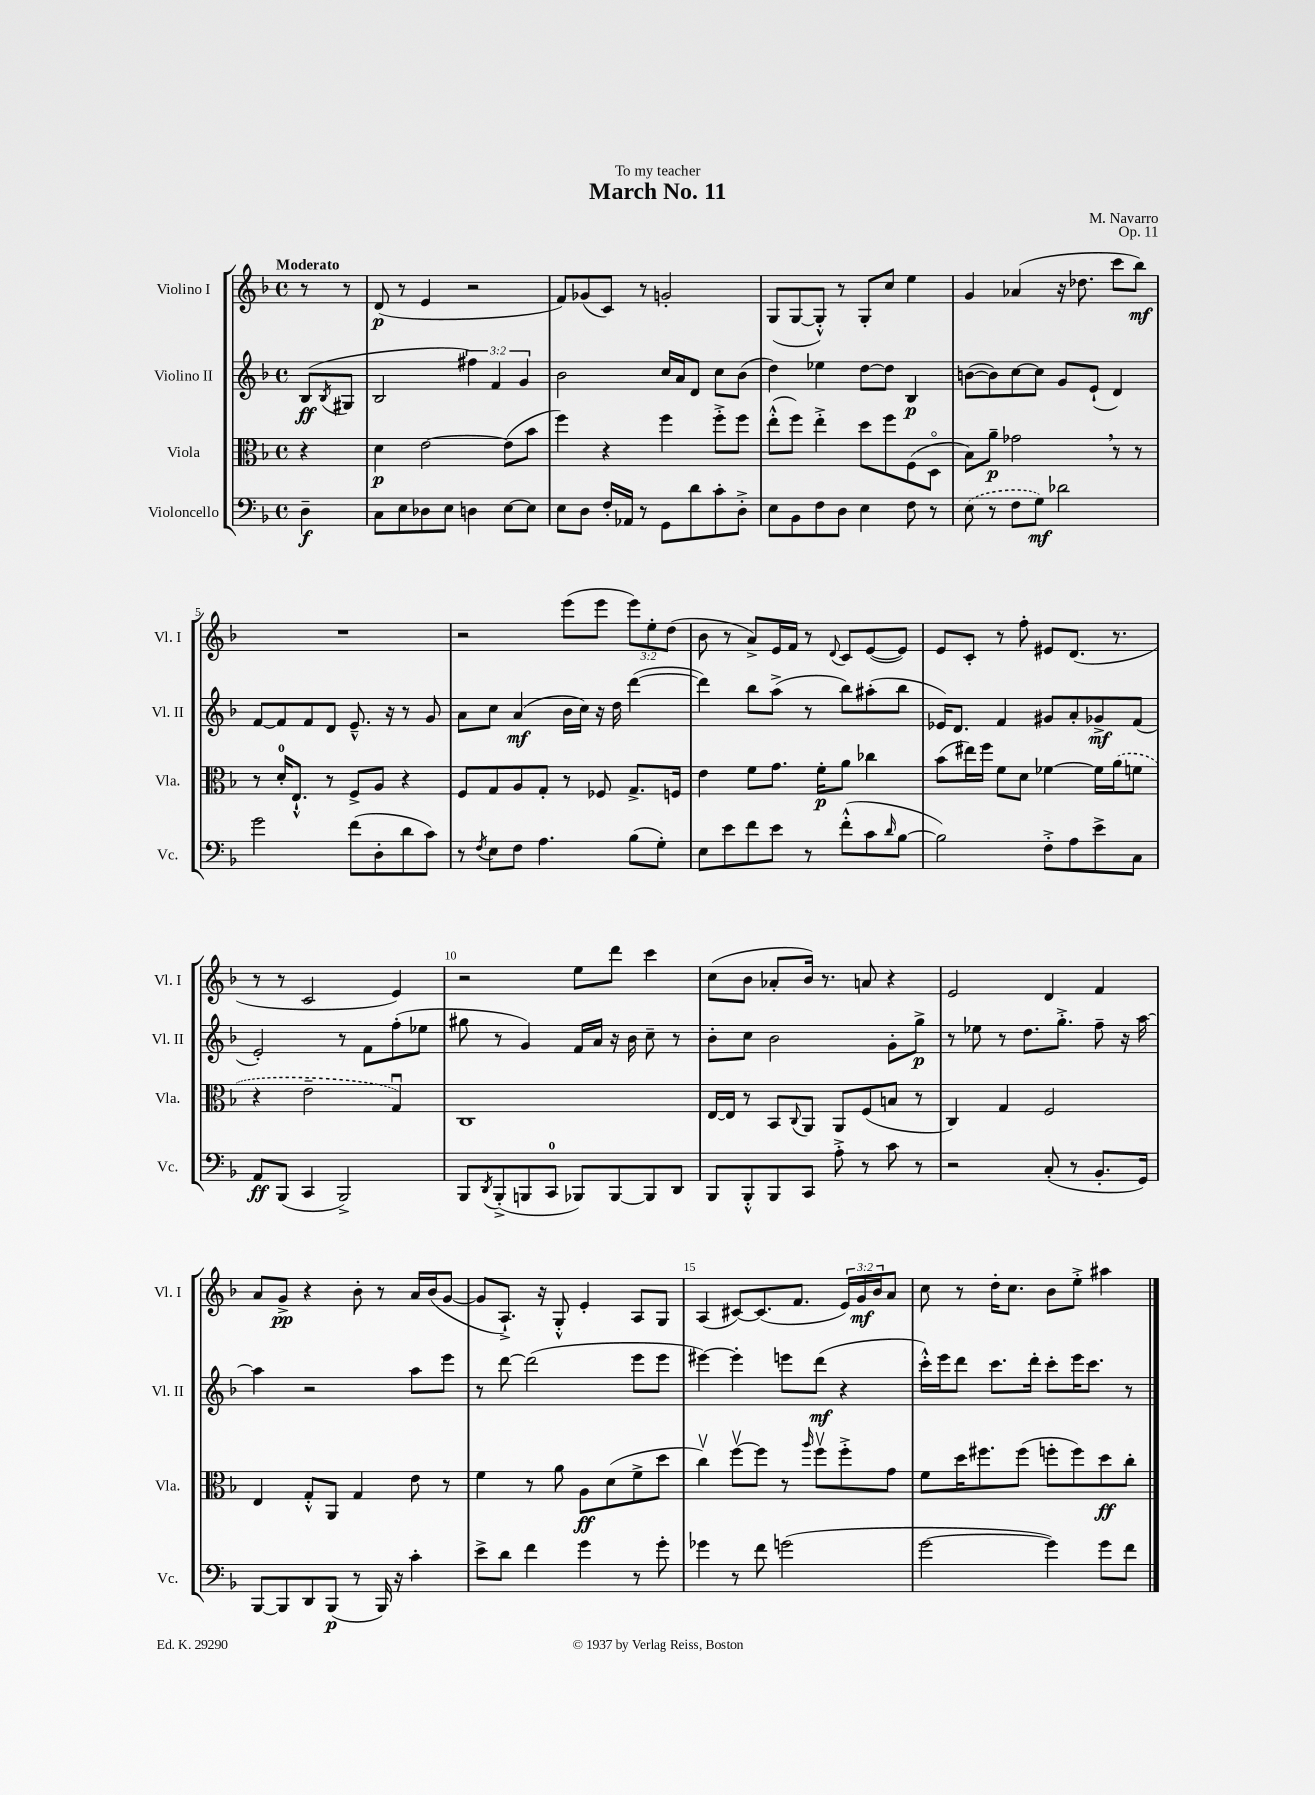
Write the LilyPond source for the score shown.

\header { title = "March No. 11" composer = "M. Navarro" dedication = "To my teacher" opus = "Op. 11" }
<<
\new StaffGroup <<
\new Staff = "s0" \with { instrumentName = "Violino I" shortInstrumentName = "Vl. I" } {
    \clef treble \key f \major \defaultTimeSignature \time 4/4 \override Staff.TupletNumber.text = #tuplet-number::calc-fraction-text \partial 4 \tempo "Moderato"
    r8 r8 |
    d'8\p( r8 e'4 r2 |
    f'8) ges'8( c'8) r8 g'2-. |
    g8( g8~ g8-.-^) r8 g8-. c''8 e''4 |
    g'4 aes'4( r16 des''8. c'''8 bes''8\mf) |
    R1 |
    r2 e'''8( e'''8 \tuplet 3/2 { e'''8) e''8-. d''8( } |
    bes'8 r8 a'8->) e'16 f'16 r8 \appoggiatura { d'8 } c'8 e'8~( e'8) |
    e'8 c'8-. r8 f''8-. eis'8 d'8.( r8. |
    r8 r8 c'2 e'4) |
    r2 e''8 d'''8 c'''4 |
    c''8( bes'8 aes'8-. bes'16) r8. a'8 r4 |
    e'2 d'4 f'4 |
    a'8 g'8->\pp r4 bes'8-. r8 a'16 bes'16( g'8~ |
    g'8 a8.-!->) r16 g8-.-^ e'4-. a8 g8 |
    a4( cis'8~) cis'8.( f'8. \tuplet 3/2 { e'16) g'16\mf bes'16 } a'8 |
    c''8 r8 d''16-. c''8. bes'8 e''8-.-> ais''4 \bar "|." |
}
\new Staff = "s1" \with { instrumentName = "Violino II" shortInstrumentName = "Vl. II" } {
    \clef treble \key f \major \defaultTimeSignature \time 4/4 \override Staff.TupletNumber.text = #tuplet-number::calc-fraction-text \partial 4
    bes8\ff( \acciaccatura { bes8 } gis8 |
    bes2 \tuplet 3/2 { fis''4) f'4 g'4 } |
    bes'2 c''16 a'16 d'8 c''8 bes'8( |
    d''4) ees''4 d''8~ d''8 bes4\p |
    b'8~( b'8) c''8~ c''8 g'8 e'8-!( d'4) |
    f'8~ f'8 f'8 d'8 e'8.---^ r16 r8 g'8 |
    a'8 c''8 a'4\mf( bes'16 c''16) r16 d''16 d'''4~( |
    d'''4) bes''8 a''8->( r8 bes''8) ais''8-.( bes''8 |
    ees'16) d'8. f'4 gis'8 a'8-. ges'8->\mf f'8( |
    e'2-.) r8 f'8 f''8-.( ees''8 |
    gis''8 r8 g'4) f'16 a'16 r16 bes'16 c''8-- r8 |
    bes'8-. c''8 bes'2 g'8-. g''8->\p |
    r8 ees''8 r8 d''8. g''8.-.-> f''8-- r16 a''16~ |
    a''4 r2 a''8 e'''8 |
    r8 d'''8~ d'''2( e'''8 e'''8 |
    eis'''4~) eis'''4-. e'''8 d'''8\mf( r4 |
    c'''16-.-^) e'''16 d'''8 c'''8. d'''16-. c'''8-. e'''16 c'''8. r8 \bar "|." |
}
\new Staff = "s2" \with { instrumentName = "Viola" shortInstrumentName = "Vla." } {
    \clef alto \key f \major \defaultTimeSignature \time 4/4 \partial 4
    r4 |
    d'4\p e'2~ e'8( bes'8 |
    f''4) r4 f''4 f''8-.-> f''8 |
    e''8-.-^( f''8) e''4-.-> d''8 f''8 f8( d8\flageolet |
    bes8) a'8--\p ges'2 \breathe r8 r8 |
    r8 d'16-0-. e8.-!-^ r8 f8-> a8 r4 |
    f8 g8 a8 g8-. r8 fes8 g8.-> f16 |
    e'4 f'8 g'8. f'16-.\p a'8 ces''4 |
    bes'8( eis''16) f''16 f'8 d'8 fes'4~ fes'16 \once \slurDashed a'16( f'8 |
    r4 e'2-- g4\downbow) |
    c1 |
    e16~ e16 r8 bes,8 \appoggiatura { c8 } a,8 a,8 f8( b8 r8 |
    c4) g4 f2 |
    e4 g8-.-^ a,8 g4 e'8 r8 |
    f'4 r8 a'8 a8\ff d'8( f'8-> d''8 |
    c''4\upbow) f''8~\upbow f''8 r8 \grace { a''16 } f''8\upbow f''8-.-> g'8 |
    f'8 d''16 fis''8. fis''8( f''8-. f''8) d''8\ff c''8-. \bar "|." |
}
\new Staff = "s3" \with { instrumentName = "Violoncello" shortInstrumentName = "Vc." } {
    \clef bass \key f \major \defaultTimeSignature \time 4/4 \partial 4
    d4--\f |
    c8 e8 des8 e8 d4 e8~ e8 |
    e8 d8 f16-. aes,16 r8 g,8 d'8 c'8-. d8-.-> |
    e8 bes,8 f8 d8 e4 f8 r8 |
    \once \slurDashed e8( r8 f8 g8\mf) des'2 |
    g'2 f'8( d8-. d'8 c'8) |
    r8 \acciaccatura { f8 } e8 f8 a4. bes8( g8-.) |
    e8 e'8 f'8 e'8 r8 f'8-.-^( c'8 \grace { d'16 } bes8~ |
    bes2) f8-.-> a8 e'8-> c8 |
    a,8\ff bes,,8( c,4 bes,,2->) |
    bes,,8 \acciaccatura { d,8 } bes,,8-.->( b,,8 c,8-0 bes,,8) bes,,8~ bes,,8 d,8 |
    bes,,8 bes,,8-.-^ bes,,8 c,8 a8-.-> r8 c'8 r8 |
    r2 c8-.( r8 bes,8.-. g,16) |
    bes,,8~ bes,,8 d,8 bes,,8\p( r8 bes,,16) r16 c'4-. |
    e'8-> d'8 f'4 g'4 r8 g'8-. |
    ges'4 r8 f'8 g'2( |
    g'2~ g'4) g'8 f'8 \bar "|." |
}
>>
>>
\layout { \context { \Score \override BarNumber.break-visibility = ##(#f #t #t) barNumberVisibility = #(every-nth-bar-number-visible 5) } }
